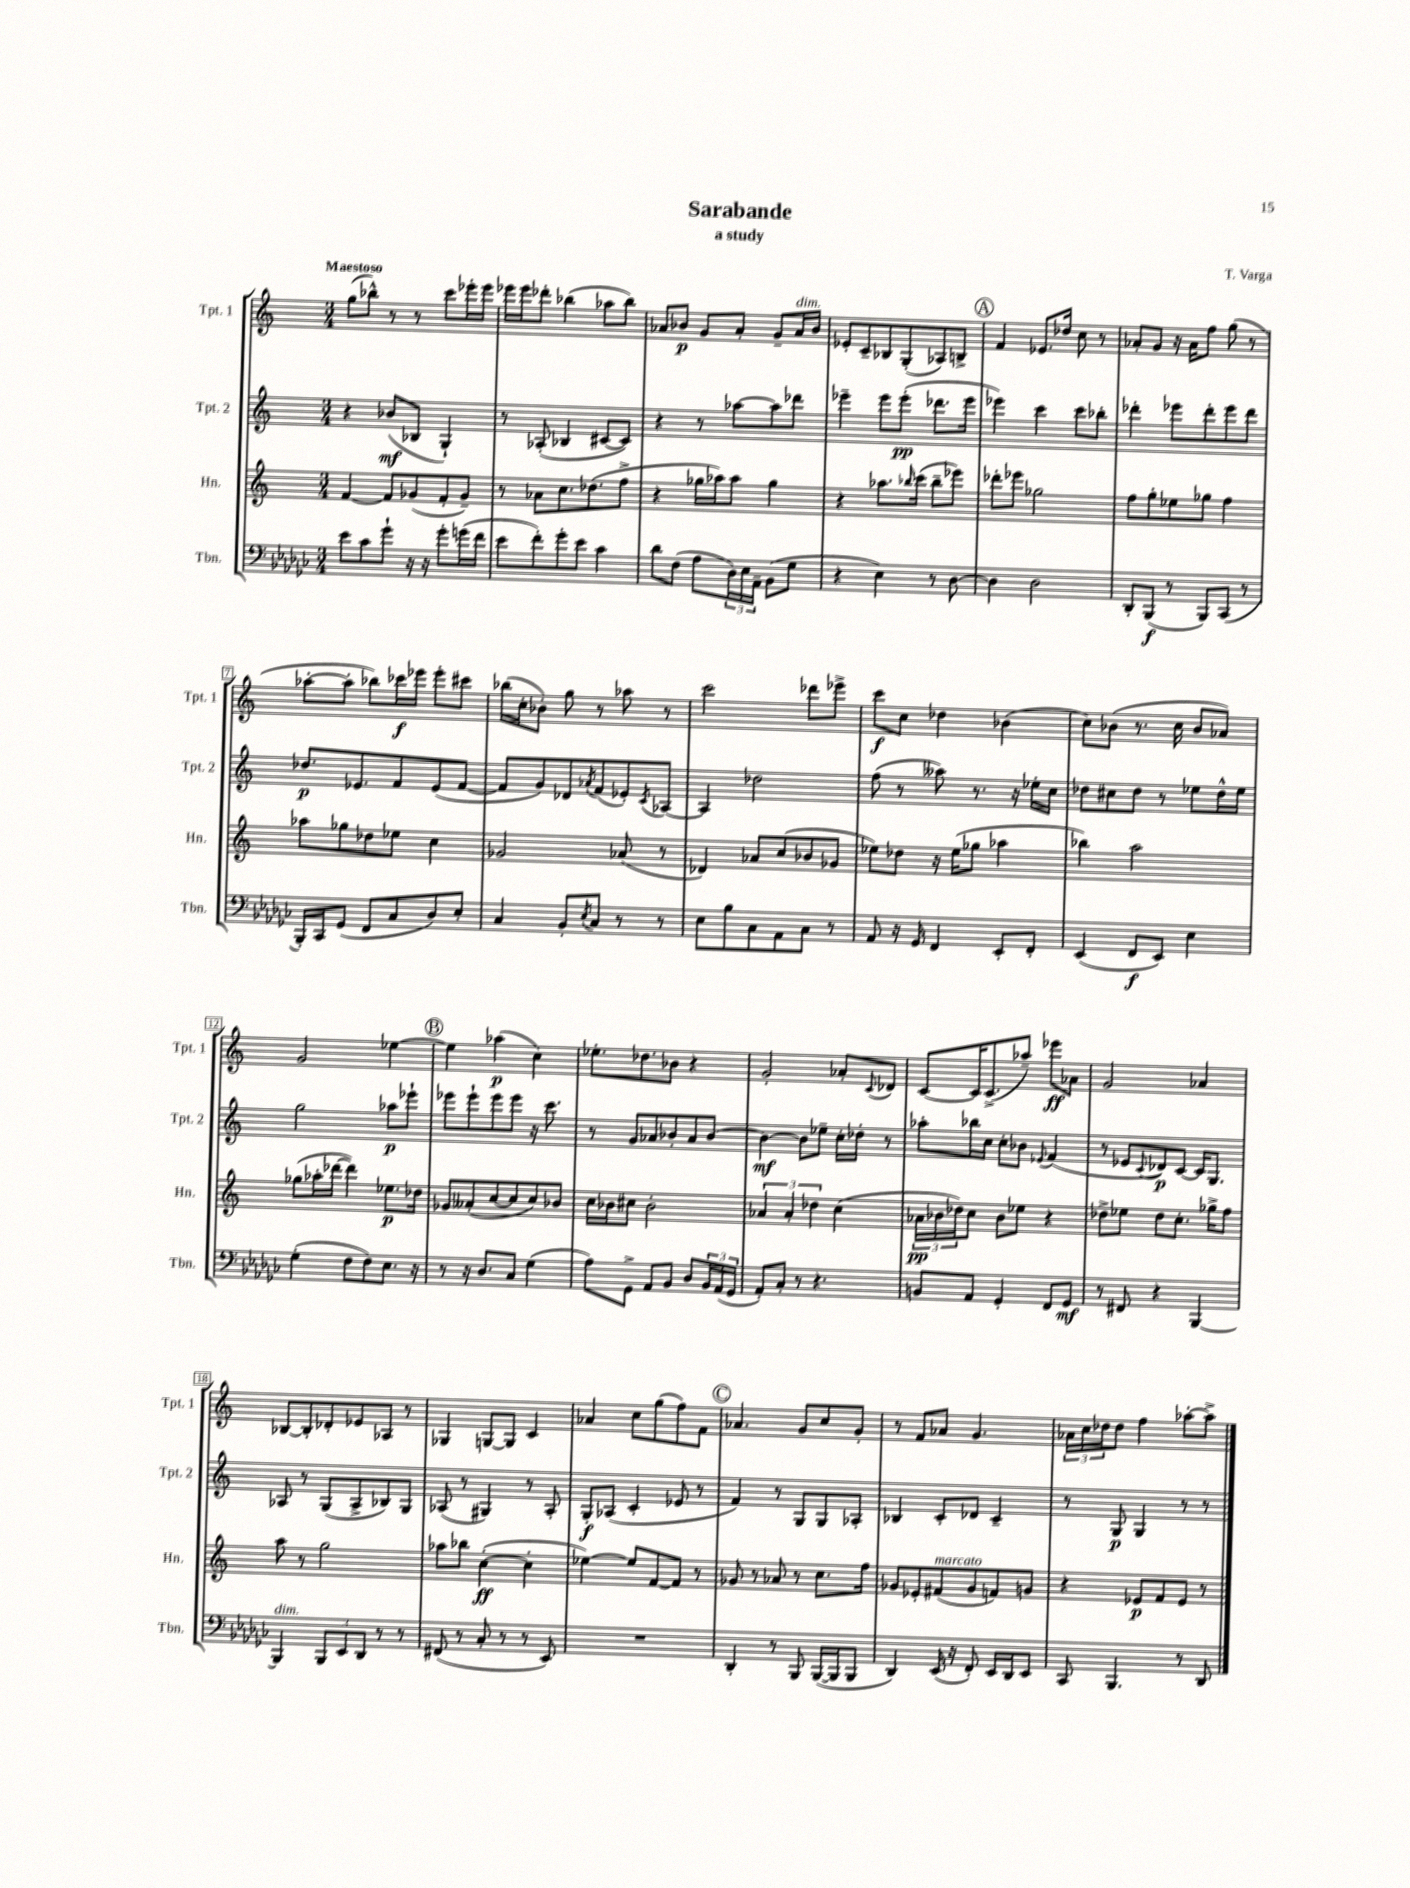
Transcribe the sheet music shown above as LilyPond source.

\header { title = "Sarabande" composer = "T. Varga" subtitle = "a study" }
<<
\new StaffGroup <<
\new Staff = "s0" \with { instrumentName = "Tpt. 1" shortInstrumentName = "Tpt. 1" } {
    \clef treble \key c \major \numericTimeSignature \time 3/4 \tempo "Maestoso"
    g''8( bes''8-^) r8 r8 c'''8 ees'''16-. ees'''16 |
    ees'''16 ees'''16 des'''8-. bes''4( aes''8 bes''8) |
    aes'8 bes'8\p g'8 aes'8-. g'8-- aes'16^\markup { \italic "dim." } bes'16 |
    ees'8-. c'8-- bes8 g8-.( aes8) b8-> |
    \mark \markup { \circle "A" } f'4 ees'8. des''16 c''8 r8 |
    aes'8-. g'8 r16 aes'16 f''8 g''8( r8 |
    aes''8~-. aes''8-. bes''8) ces'''16\f ees'''16 ees'''8-. cis'''8 |
    bes''16( c''16-. bes'8-.) g''8 r8 aes''8 r8 |
    c'''2 des'''8 ees'''8-> |
    c'''8\f c''8 des''4 bes'4( |
    c''8) bes'8( r8. c''16 bes'8 aes'8) |
    g'2 ees''4~ |
    \mark \markup { \circle "B" } ees''4 aes''4\p( c''4) |
    ees''8.-. des''8. bes'8 r4 |
    g'2-. aes'8-. \appoggiatura { c'8 } des'8 |
    c'8~ c'16 c'8.->( aes''8--) ees'''8\ff aes'8 |
    g'2 aes'4 |
    bes8~ bes8-. des'8-. ees'8 aes8 r8 |
    ges4 g8~ g8 c'4 |
    aes'4 c''8 g''8( f''8) f'8 |
    \mark \markup { \circle "C" } aes'4. g'8 c''8 g'8-. |
    r8 f'8 aes'8 g'4. |
    \tuplet 3/2 { aes'16 c''16 des''16 } des''8 f''4 aes''8~-. aes''8-> \bar "|." |
}
\new Staff = "s1" \with { instrumentName = "Tpt. 2" shortInstrumentName = "Tpt. 2" } {
    \clef treble \key c \major \numericTimeSignature \time 3/4
    r4 bes'8\mf( bes8 g4-!) |
    r8 aes8-.( bes4 cis'8~ cis'8) |
    r4 r8 aes''8~ aes''8 des'''8 |
    ees'''4-- ees'''8 ees'''8-.\pp( des'''8. ees'''16 |
    \mark \markup { \circle "A" } ees'''4) c'''4 c'''8 bes''8-. |
    des'''4-. ees'''8 des'''8-. ees'''8 des'''8 |
    des''8.\p ees'8. f'8 ees'8( f'8~ |
    f'8 g'8) des'8 \acciaccatura { aes'8 } f'8( ees'8-.) \acciaccatura { c'8 } aes8~ |
    aes4 des''2 |
    f''8( r8 aeses''8) r8. r16 ees''16-. c''16 |
    des''8 cis''8 des''8 r8 ees''8 des''16-^ ees''16 |
    g''2 aes''8\p ees'''8-! |
    \mark \markup { \circle "B" } ees'''8 ees'''8-! ees'''8 ees'''8 r16 c'''8. |
    r8 g'8 aes'8 bes'8-. aes'8 bes'8~ |
    bes'4~\mf bes'8 ees''8-- c''16-. des''16-. r8 |
    aes''8-. bes''16 c''16 c''8-. bes'8 \appoggiatura { ees'8 } f'4( |
    r8 ees'8 \appoggiatura { c'8 } des'8\p) c'8~ c'16 g8. |
    aes8 r8 g8( aes8-> bes8) g8 |
    aes8( r8 gis4) r8 aes8-. |
    g8-.\f aes8( c'4-. ees'8 r8 |
    \mark \markup { \circle "C" } f'4) r8 g8 g8 aes8-. |
    bes4 c'8-. des'8 c'4-- |
    r8 g8\p g4 r8 r8 \bar "|." |
}
\new Staff = "s2" \with { instrumentName = "Hn." shortInstrumentName = "Hn." } {
    \clef treble \key c \major \numericTimeSignature \time 3/4
    f'4~ f'8 ges'8( f'8-. ges'8--) |
    r8 aes'8 c''8. des''8.( f''8-> |
    r4 ges''16 aes''16) aes''8 ges''4 |
    r4 aes''8. \grace { bes''16 } c'''16( bes''8-- ees'''8) |
    \mark \markup { \circle "A" } des'''8-. ees'''8 ges''2 |
    f''8 g''8-. ees''8 ges''8 f''4 |
    aes''8 ges''8 des''8 ees''8 c''4 |
    ges'2 aes'8( r8 |
    des'4) aes'8 c''8( bes'8 ges'8 |
    ees''8) des''8 r16 ees''16( ges''8 aes''4 |
    bes''4) a''2 |
    ges''8( aes''16-. des'''16~ des'''4) ees''8.\p des''16 |
    \mark \markup { \circle "B" } ges'8 aeses'8-.( c''8~ c''8 c''8) bes'8 |
    c''16 bes'16 cis''8 bes'2-. |
    \tuplet 3/2 { aes'4 aes'4-. des''4 } c''4( |
    \tuplet 3/2 { aes'16\pp bes'16 des''16) } c''8 bes'8 ees''8 r4 |
    des''8-> ees''8 des''8 c''8.-. ges''16-> f''8 |
    a''8 r8 g''2 |
    aes''8 bes''8 c''4~-.\ff( c''4-. |
    ees''4~) ees''8 f'8~ f'8 r8 |
    \mark \markup { \circle "C" } ges'8 r8 aes'8 r8 c''8. f''16 |
    ges'8 ees'8-. fis'8^\markup { \italic "marcato" }( ges'8 f'8) g'8 |
    r4 ees'8\p f'8 ees'8 r8 \bar "|." |
}
\new Staff = "s3" \with { instrumentName = "Tbn." shortInstrumentName = "Tbn." } {
    \clef bass \key ges \major \numericTimeSignature \time 3/4
    ees'8 ces'8 ges'8-! r16 r16 ges'8-. g'16( f'16 |
    ees'8 f'8-.) ges'8-. ees'8 ces'4 |
    des'8 f8( aes8 \tuplet 3/2 { des16) ees16 aes,16-- } bes,8( ges8 |
    r4 ees4) r8 des8~ |
    \mark \markup { \circle "A" } des4 des2 |
    des,8-. bes,,8\f( r8 bes,,8) ces,8( r8 |
    bes,,16-.) ces,16 ges,8( f,8 ces8 des8) ees8-. |
    ces4 bes,8-. \acciaccatura { ees8 } ces8 r8 r8 |
    ees8 bes8 ces8 aes,8 ces8 r8 |
    aes,8 r16 ges,16 f,4 ees,8-. f,8-. |
    ees,4( f,8\f ees,8) ees4 |
    ges4-.( f8 f8) ees8. r16 |
    \mark \markup { \circle "B" } r8 r16 des8. ces8 ges4( |
    aes8) ges,8-> aes,8 bes,8 des8 \tuplet 3/2 { bes,16 aes,16( ges,16 } |
    aes,8-.) ces8-. r8 r4. |
    b,8 aes,8 ges,4-. f,8 ges,8\mf |
    r8 fis,8 r4 bes,,4~ |
    bes,,4^\markup { \italic "dim." } \tuplet 3/2 { bes,,8 ees,8 des,8 } r8 r8 |
    fis,8( r8 ces8-. r8 r8 ees,8) |
    R2. |
    \mark \markup { \circle "C" } des,4-. r8 bes,,8 bes,,16~( bes,,16 bes,,8 |
    des,4) ees,16( r16 f,8-.) ees,16 des,16 ees,8 |
    ces,8 bes,,4. r8 des,8 \bar "|." |
}
>>
>>
\layout { \context { \Score \override BarNumber.stencil = #(make-stencil-boxer 0.1 0.3 ly:text-interface::print) } }
